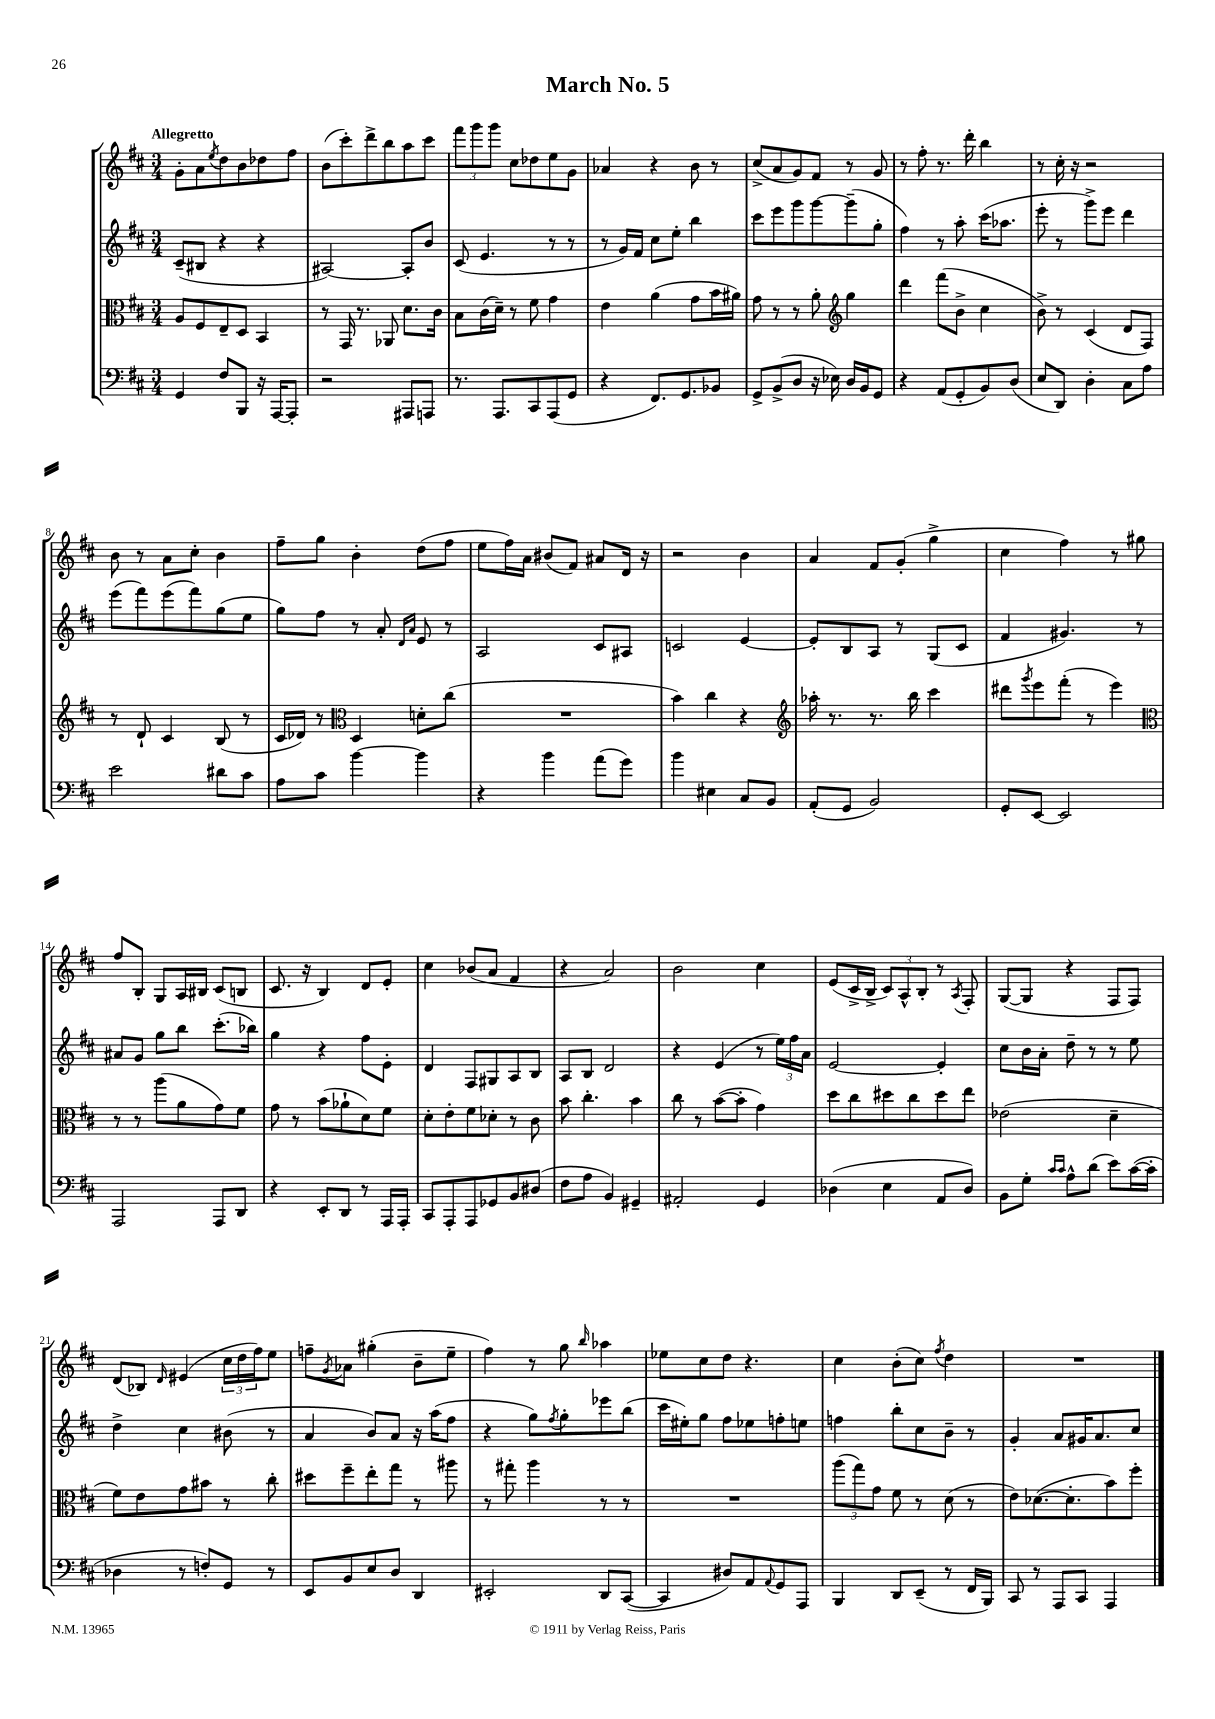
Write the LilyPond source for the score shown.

\header { title = "March No. 5" }
<<
\new StaffGroup <<
\new Staff = "s0" {
    \clef treble \key d \major \numericTimeSignature \time 3/4 \tempo "Allegretto"
    g'8-. a'8 \acciaccatura { e''8 } d''8 b'8 des''8 fis''8 |
    b'8( cis'''8-.) d'''8-> b''8 a''8 cis'''8 |
    \tuplet 3/2 { fis'''8 g'''8 g'''8 } cis''8 des''8 e''8 g'8 |
    aes'4 r4 b'8 r8 |
    cis''8->( a'8 g'8) fis'8 r8 g'8 |
    r8 fis''8-. r8. d'''16-. b''4 |
    r8 cis''16-. r16 r2 |
    b'8 r8 a'8 cis''8-. b'4 |
    fis''8-- g''8 b'4-. d''8( fis''8 |
    e''8 fis''16) a'16 bis'8( fis'8) ais'8 d'16 r16 |
    r2 b'4 |
    a'4 fis'8 g'8-.( g''4-> |
    cis''4 fis''4) r8 gis''8 |
    fis''8 b8-. g8 a16 bis16 cis'8( b8 |
    cis'8. r16 b4) d'8 e'8-. |
    cis''4 bes'8( a'8 fis'4 |
    r4 a'2) |
    b'2 cis''4 |
    e'8( cis'16-> b16-> \tuplet 3/2 { cis'8) a8-^ b8-. } r8 \acciaccatura { a8 } fis8-. |
    g8~( g8 r4 fis8 fis8) |
    d'8( bes8) \grace { d'16 } eis'4( \tuplet 3/2 { cis''16 d''16 fis''16) } e''8 |
    f''8-- \acciaccatura { g'8 } aes'8 gis''4-.( b'8-- e''8-- |
    fis''4) r8 g''8 \grace { b''16 } aes''4 |
    ees''8 cis''8 d''8 r4. |
    cis''4 b'8-.( cis''8) \acciaccatura { fis''8 } d''4 |
    R2. \bar "|." |
}
\new Staff = "s1" {
    \clef treble \key d \major \numericTimeSignature \time 3/4
    cis'8--( bis8 r4 r4 |
    ais2~) ais8-. b'8 |
    cis'8( e'4. r8 r8 |
    r8 g'16) fis'16 cis''8 e''8-. b''4 |
    cis'''8 e'''8 g'''8 g'''8~ g'''8--( g''8-. |
    fis''4) r8 a''8-. cis'''16( aes''8. |
    e'''8-. r8 g'''8->) e'''8 d'''4 |
    e'''8( fis'''8) e'''8( fis'''8) g''8( e''8 |
    g''8) fis''8 r8 a'8-. \grace { d'16 a'16 } e'8 r8 |
    a2 cis'8 ais8 |
    c'2 e'4~ |
    e'8-. b8 a8 r8 g8( cis'8 |
    fis'4 gis'4.) r8 |
    ais'8 g'8 g''8 b''8 cis'''8.-.( bes''16) |
    g''4 r4 fis''8 e'8-. |
    d'4 fis8 gis8 a8 b8 |
    a8 b8 d'2 |
    r4 e'4( r8 \tuplet 3/2 { e''16) fis''16 a'16 } |
    e'2~ e'4-. |
    cis''8 b'16 a'16-. d''8-- r8 r8 e''8 |
    d''4-> cis''4 bis'8( r8 |
    a'4 b'8) a'8 r16 a''16( fis''8 |
    r4 g''8) \acciaccatura { fis''8 } g''8-. ees'''8 b''8( |
    cis'''16 eis''16-.) g''8 fis''8 ees''8 f''8-. e''8 |
    f''4 b''8-. cis''8 b'8-- r8 |
    g'4-. a'8 gis'16 a'8. cis''8 \bar "|." |
}
\new Staff = "s2" {
    \clef alto \key d \major \numericTimeSignature \time 3/4
    a8 fis8 e8-- d8 b,4 |
    r8 g,16 r8. aes,8 d'8. cis'16 |
    b8 cis'16( d'16--) r8 fis'8 g'4 |
    e'4 a'4( g'8 b'16 ais'16) |
    g'8 r8 r8 a'8-. \clef treble g''4 |
    d'''4 fis'''8( b'8-> cis''4 |
    b'8->) r8 cis'4( d'8 fis8) |
    r8 d'8-! cis'4 b8( r8 |
    cis'16 des'16) r8 \clef alto d4 d'8-. cis''8( |
    R2. |
    b'4) cis''4 r4 |
    \clef treble aes''16-. r8. r8. b''16 cis'''4 |
    dis'''8 \acciaccatura { g'''8 } e'''8 fis'''8-.( r8 e'''4) |
    \clef alto r8 r8 a''8( a'8 g'8) fis'8 |
    g'8 r8 b'8( aes'8-! d'8) fis'8 |
    d'8-. e'8-. fis'8 des'8-. r8 cis'8 |
    b'8 cis''4.-. b'4 |
    cis''8 r8 b'8~( b'8-. g'4) |
    d''8 cis''8 dis''8 cis''8 dis''8 e''8 |
    ees'2( d'4-- |
    fis'8) e'8 g'8 bis'8 r8 cis''8-. |
    dis''8 fis''8-- e''8-. g''8 r8 ais''8 |
    r8 gis''8-. a''4 r8 r8 |
    R2. |
    \tuplet 3/2 { a''8( g''8) g'8 } fis'8 r8 d'8( r8 |
    e'8) des'8.~( des'8.-. b'8) fis''8-. \bar "|." |
}
\new Staff = "s3" {
    \clef bass \key d \major \numericTimeSignature \time 3/4
    g,4 fis8 b,,8 r16 a,,16~ a,,8-. |
    r2 ais,,8 a,,8 |
    r8. a,,8. cis,8 a,,8( g,8 |
    r4 fis,8.) g,8. bes,8 |
    g,8-> b,8->( d8 r16 ees16) d16 b,16 g,8 |
    r4 a,8( g,8-. b,8) d8( |
    e8 d,8) d4-. cis8 a8 |
    e'2 dis'8 cis'8 |
    a8 cis'8 b'4~ b'4 |
    r4 b'4 a'8( g'8) |
    b'4 eis4 cis8 b,8 |
    a,8-.( g,8 b,2) |
    g,8-. e,8~ e,2 |
    a,,2 a,,8 d,8 |
    r4 e,8-. d,8 r8 a,,16 a,,16-. |
    cis,8 a,,8-. a,,8 ges,8 b,8 dis8( |
    fis8 a8 b,4) gis,4-- |
    ais,2-. g,4 |
    des4( e4 a,8 des8) |
    b,8 g8-. \grace { cis'16 cis'16 } a8-^ d'8( e'8) cis'16~( cis'16-. |
    des4 r8 f8-.) g,8 r8 |
    e,8 b,8 e8 d8 d,4 |
    eis,2-. d,8 cis,8~( |
    cis,4 dis8) a,8 \appoggiatura { a,8 } g,8 a,,8 |
    b,,4 d,8 e,8--( r8 fis,16 b,,16) |
    cis,8 r8 a,,8 cis,8 a,,4 \bar "|." |
}
>>
>>
